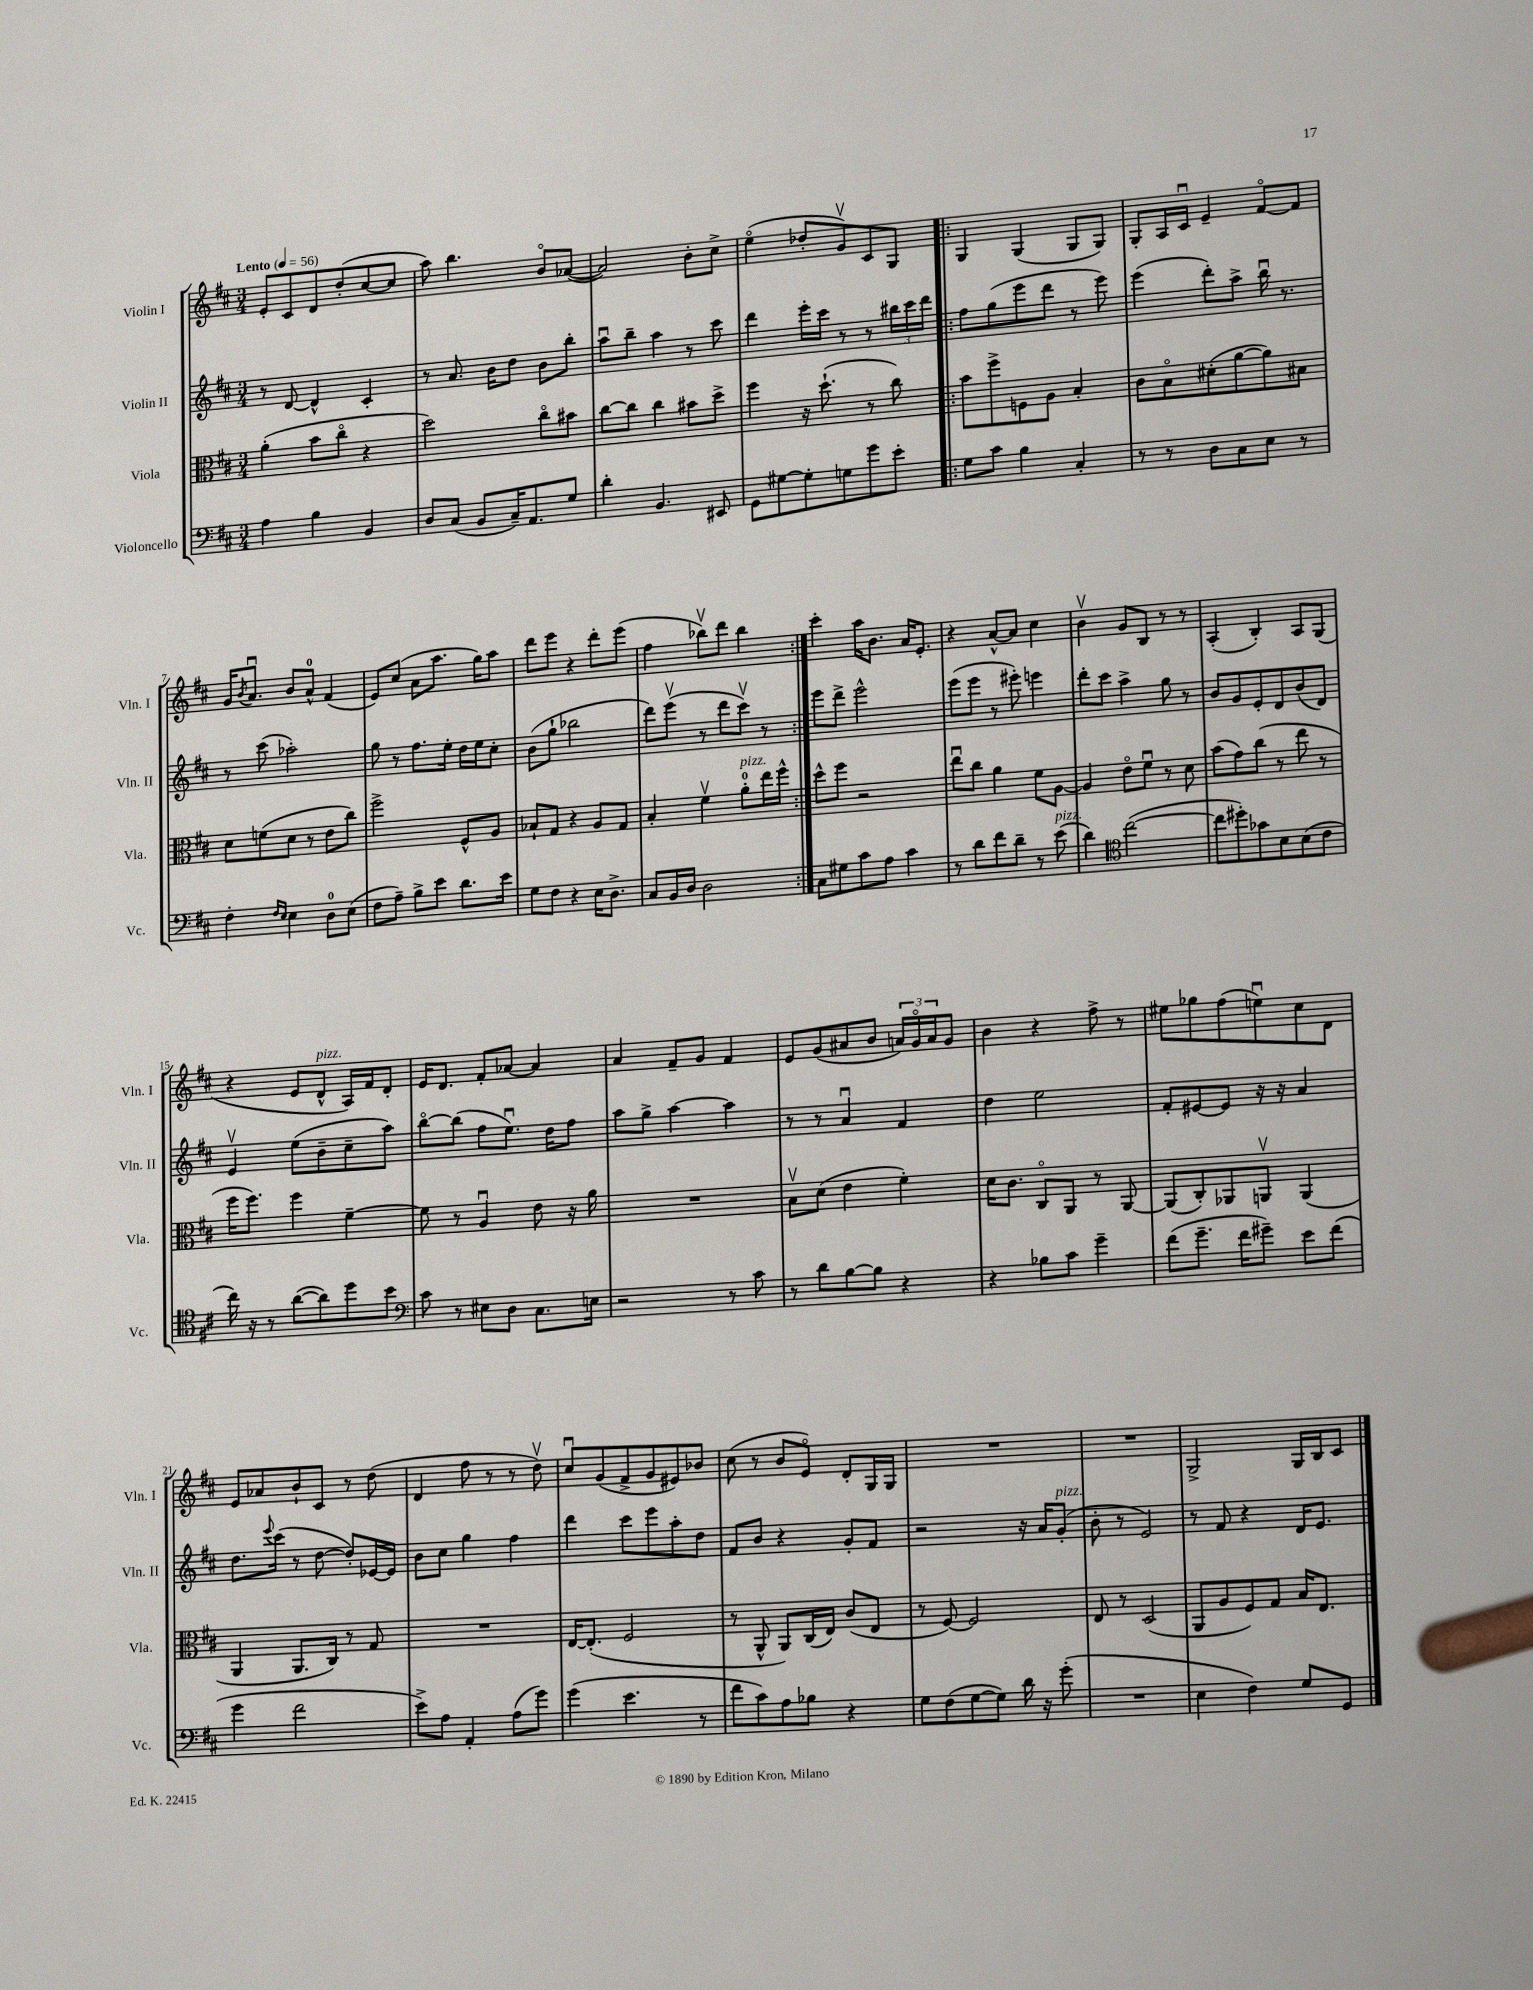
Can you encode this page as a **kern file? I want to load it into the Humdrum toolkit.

**kern	**kern	**kern	**kern
*part4	*part3	*part2	*part1
*staff4	*staff3	*staff2	*staff1
*I"Violoncello	*I"Viola	*I"Violin II	*I"Violin I
*I'Vc.	*I'Vla.	*I'Vln. II	*I'Vln. I
*clefF4	*clefC3	*clefG2	*clefG2
*k[f#c#]	*k[f#c#]	*k[f#c#]	*k[f#c#]
*M3/4	*M3/4	*M3/4	*M3/4
*MM56	*MM56	*MM56	*MM56
=1	=1	=1	=1
!	!	!	!LO:TX:a:B:t=Lento
4A\	(4a'\	8r	8e'/L
.	.	[8d/	8c#/
4B\	8b\L	4d^^/]	8d/
.	8cc#\J	.	(8dd'/
4BB/	4r	4c#'/	[8cc#/
.	.	.	8cc#/J]
=2	=2	=2	=2
8D/L	2dd\)	8r	8aa\)
(8C#/J	.	8.a/	4.bb\
8BB/L	.	.	.
.	.	16b\KL	.
16C#~/K)	.	8dd\J	.
8.AA/	.	.	.
.	8cc#\L	8b\L	8b/L
8G/J	8b#X\J	8bb'\J	([8a-X/J
=3	=3	=3	=3
4d'\	[8cc#\L	8aau\L	2a-/])
.	8cc#\J]	8bb~\J	.
4.BB/	4cc#\	4aa\	.
.	8b#X\L	8r	8b'\L
8EE#X/	8dd^\J	8ccc#\	8cc#^\J
=4	=4	=4	=4
8GG\L	4ff#\	4ddd\	(4ee\
[8G#X\	.	.	.
8G#'\]	16r	16eee'\LL	8dd-X'/L
.	(8.dd`\	16ccc#\JJ	.
8Gn\	.	8r	8gv/)
8g\	8r	8r	8c#/
8e'\J	8cc#\)	24bb#X\LL	8G/J
.	.	24ccc#\	.
.	.	24ddd\JJ	.
=5!|:	=5!|:	=5!|:	=5!|:
8G\L	8b\L	8ff#\L	4G/
8c#\J	8ff#^\	(8gg\	.
4B\	8Fn\	8eee\	(4G/
.	8A\J	8ddd\J	.
4C#'/	4B'/	8r	8G/L
.	.	8eee\)	8G/J)
=6	=6	=6	=6
8r	8c#\L	(4eee\	8G'/L
8r	8B\	.	16A/L
.	.	.	16c#u/JJ
8D\L	(8d#X'\	8ddd'\L)	4e~/
8C#\	[8a\	8aa^\J	.
8E\J	8a\])	16bbu\	[8f#/L
.	.	8.r	.
8r	8B#X\J	.	8f#/J]
!!LO:LB:g=z
=7	=7	=7	=7
4F#'\	8d\L	8r	16g/KL
.	.	.	8qb/
.	.	.	8.au/J
.	(8fn\	(8ccc#\	.
16qqF#/LL	.	.	.
16qqE/JJ	.	.	.
4E\	8d\J	2aa-X'\)	8b/L
.	8r	.	8a^^/J
8D\L	8e\L	.	(4f#/
(8E\J	8cc#\J)	.	.
=8	=8	=8	=8
8F#\L	2ff#^\	8gg\	8e/L)
8A~\J)	.	8r	(8cc#/J
8B^\L	.	8.ff#\L	8a\L
8e\J	.	.	8.aa\J
.	.	16ee'\Jk	.
8.d\L	8F#^^/L	16dd\LL	.
.	.	16ee\J	16gg\KL)
.	8A/J	8cc#'\J	8aa\J
16e\Jk	.	.	.
=9	=9	=9	=9
8G\L	8B-X`/L	(8b\L	8ddd\L
8F#\J	8G/J	8gg`\J	8eee\J
4r	4r	2bb-X\	4r
16E\KL	8A/L	.	8ddd'\L
8.D^\J	.	.	.
.	8G/J	.	(8eee\J
=10	=10	=10	=10
8C#/L	4B'/	8ddd\L)	4ff#\
16BB/L	.	(8eeev\J	.
16D/JJ	.	.	.
2D\	4f#v\	8r	8bb-Xv\L)
.	.	8ddd\L	8ddd\J
!	!LO:TX:a:i:t=pizz.	!	!
.	8a'\L	8ccc#v\J)	4bb-\
.	16ee\L	8r	.
.	16ff#^^\JJ	.	.
=11:|!	=11:|!	=11:|!	=11:|!
8C#\L	8dd^^\L	8eee\L	4ccc#'\
8G#X\	8ff#\J	8ddd^\J	.
8c#\	2r	2eee^^\	16aa\KL
.	.	.	8.b\J
8A\J	.	.	.
4c#\	.	.	16a/KL
.	.	.	8.e'/J
=12	=12	=12	=12
8r	8eeu\L	(8eee\L	4r
8d\L	8cc#\J	8eee\J	.
8f#\	4a\	8r	[8a^^/L
8d~\J	.	8eee#X'\)	8a/J]
8r	8f#\L	4eeen\	4cc#\
!LO:TX:a:i:t=pizz.	!	!	!
(8e\	[8A\J	.	.
=13	=13	=13	=13
4d\)	4A/]	8ddd'\L	4bv\
.	.	8ccc#\J	.
*clefC4	*	*	*
([2cc#\	8e\L	4aa^\	8g/L
.	8f#u\J	.	8B/J
.	8r	8gg\	8r
.	8d\	8r	8r
=14	=14	=14	=14
8cc#\L]	(8b\L	8b/L	(4A'/
8dd#X'\)	8g\)	8g/	.
8g-X\	(8cc#\J	8e'/	4B'/)
8B\	8r	8d/	.
(8B\	8ee\	(8b/	8A/L
8c#\J	8r	8d/J)	(8G/J
!!LO:LB:g=z
=15	=15	=15	=15
16cc#\)	16ff#\KL	4ev/	4r
16r	8.ff#\J)	.	.
8r	.	.	.
([8a\L	4ff#\	(8ee\L	8e/L
!	!	!	!LO:TX:a:i:t=pizz.
8a\])	.	8b~\	8d^^/J
8dd\	[4f#~\	8cc#~\	16A/LL)
.	.	.	16f#/J
8b\J	.	8aa\J)	8d'/J
=16	=16	=16	=16
*clefF4	*	*	*
8c#\	8f#\]	[8bb\L	16e/KL
.	.	.	8.d/J
8r	8r	(8bb\J]	.
8E#X\L	4Au/	8ff#\L	8f#'/L
8D\J	.	8.eeu\J)	[8a-X/J
8.C#\L	8e\	.	4a-/]
.	.	16dd\KL	.
.	16r	8ff#\J	.
16En\Jk	16a\	.	.
=17	=17	=17	=17
2r	2.r	8aa\L	4a/
.	.	8gg^\J	.
.	.	[4aa\	8f#~/L
.	.	.	8g/J
8r	.	4aa\]	4f#/
8c#\	.	.	.
=18	=18	=18	=18
8r	8Bv\L	8r	8e/L
8d\L	(8d\J	8r	(8g/
[8B\	4e\	4au/	8a#X/
8B\J]	.	.	8b/J
4r	4f#'\)	4f#/	24an/LL)
.	.	.	24g/
.	.	.	24a/J
.	.	.	8g/J
=19	=19	=19	=19
4r	16d\KL	4dd\	4b\
.	8.c#\J	.	.
8B-X\L	8C#/L	2ee\	4r
8c#\J	8AA/J	.	.
4g~\	8r	.	8ff#^\
.	[8AA/	.	8r
=20	=20	=20	=20
(8f#\L	(8AA/L]	8f#'/L	8ee#X\L
8.g~\J	8C#'/)	[8e#X/	8gg-X\
.	8AA-X/	8e#/J]	(8ff#\
16f#\KL	.	.	.
8g#X~\J)	8AAnv/J	16r	8eenu\)
.	.	16r	.
8e\L	(4AA/	4a/	8cc#\
(8f#\J	.	.	8d\J
!!LO:LB:g=z
=21	=21	=21	=21
4g\	4AA/	8.dd\L	8e/L
.	.	.	8a-X/
.	.	8qqeee/	.
.	.	(16ccc#\Jk	.
2f#\	8.AA/L	8r	8b`/
.	.	[8dd\	8c#/J
.	16C#/Jk)	.	.
.	8r	8dd'/L])	8r
.	8G/	[16e-X/L	(8dd\
.	.	16e-/JJ]	.
=22	=22	=22	=22
8e^\L)	2.r	8b\L	4d/
8A\J	.	8cc#\J	.
4AA'/	.	4gg\	8ff#\
.	.	.	8r
(8A\L	.	4ff#\	8r
8g\J)	.	.	8ddv\)
=23	=23	=23	=23
(4g\	[16E/KL	4ddd\	8cc#u/L
.	(8.E'/J]	.	.
.	.	.	(8g/
4.e\	2F#/	8ccc#\L	8f#^/
.	.	8eee\	8g/
.	.	8aa'\	8e#X/)
8r	.	8dd\J	8b-X/J
=24	=24	=24	=24
8f#\L	8r	8f#/L	(8cc#\
8c#\)	8AA^^/	8b/J	8r
8A\	8AA/L)	4r	8b/L
8B-X\J	(16C#/L	.	8e/J)
.	16E/JJ)	.	.
4r	(8c#/L	8g'/L	8d'/L
.	8E/J	8f#/J	16G/L
.	.	.	16G/JJ
=25	=25	=25	=25
8G\L	8r	2r	2.r
(8F#\	[8F#/)	.	.
[8G\	2F#/]	.	.
8G\J])	.	.	.
16d\	.	16r	.
16r	.	16a/KL	.
!	!	!LO:TX:a:i:t=pizz.	!
(8g'\	.	(8g'/J	.
=26	=26	=26	=26
2.r	8E/	8b'\	2.r
.	8r	8r	.
.	(2D/	2e/)	.
=27	=27	=27	=27
4E\	8AA/L	8r	2G^/
.	8A/	8f#/	.
4F#\)	8F#/)	4r	.
.	8G/J	.	.
8G/L	16B/KL	16d/KL	16G/LL
.	8.E/J	8.e/J	16B/J
8GG/J	.	.	8c#/J
==	==	==	==
*-	*-	*-	*-
